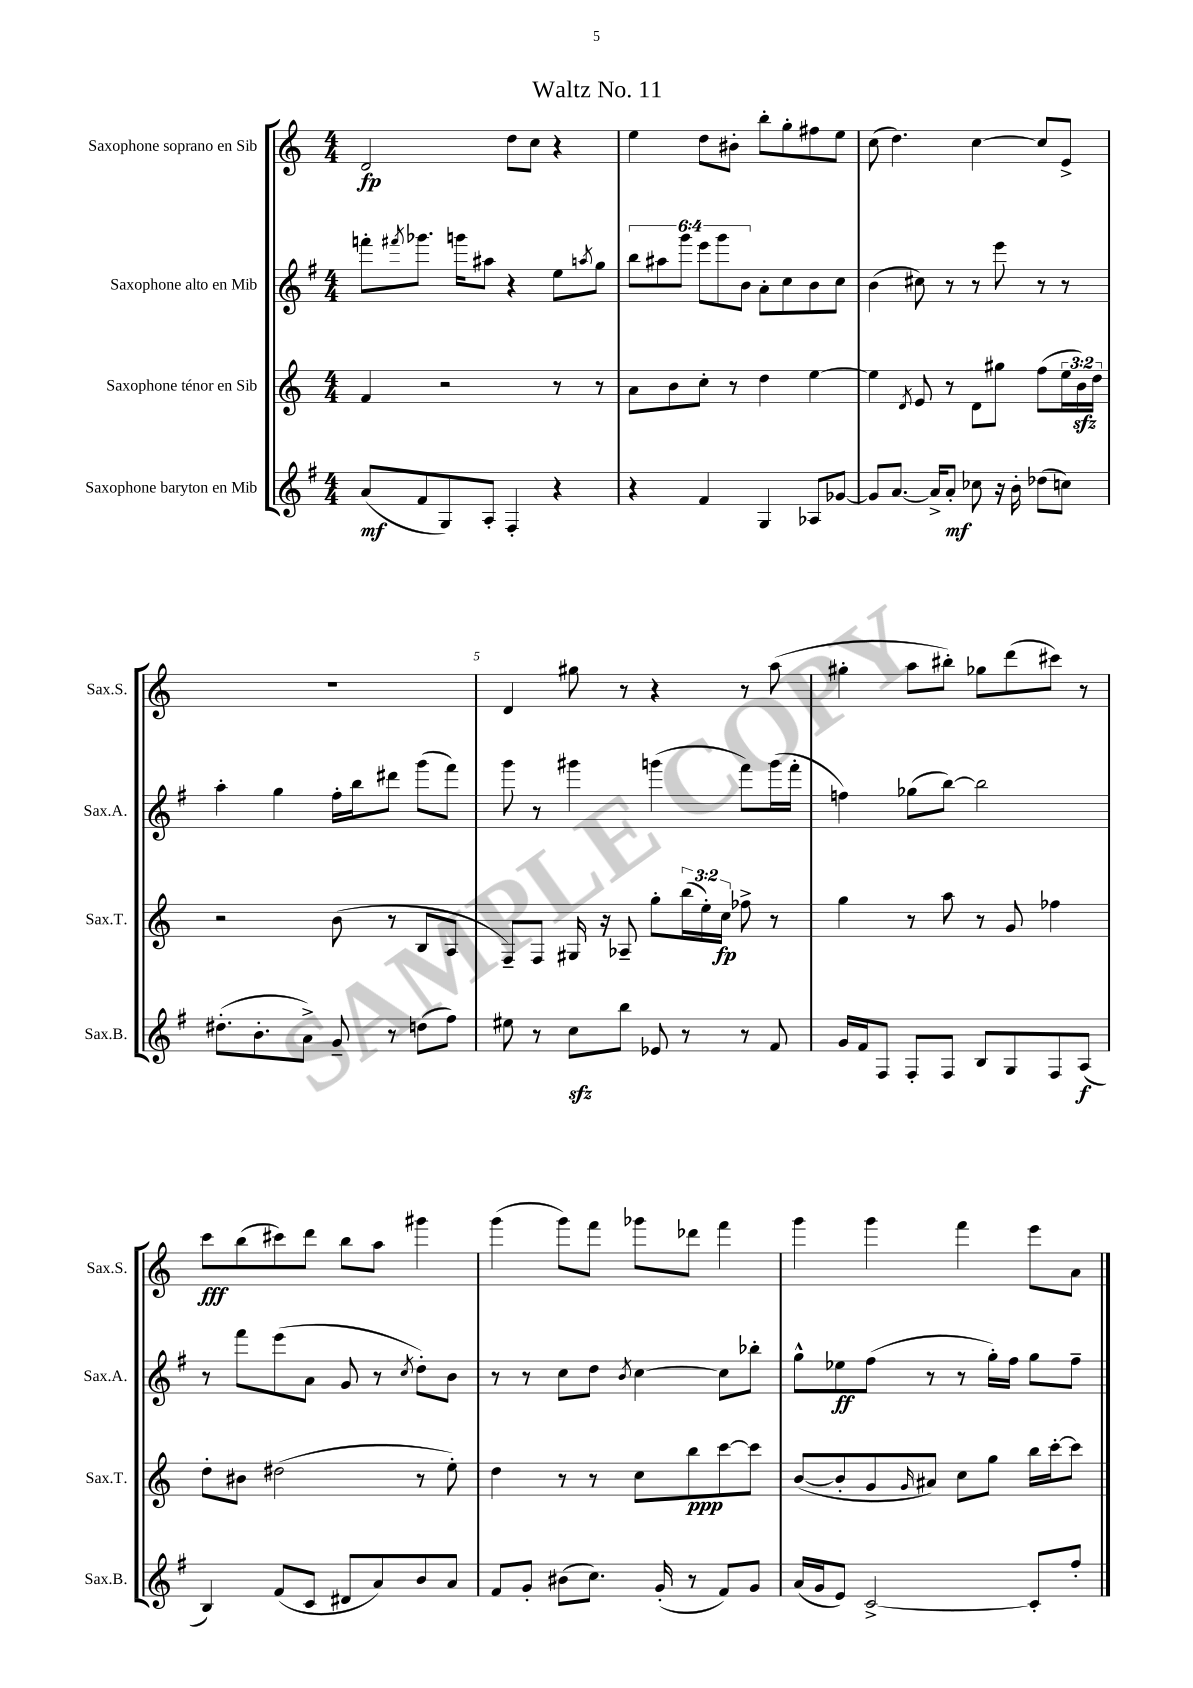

**kern	**kern	**kern	**kern
*staff4	*staff3	*staff2	*staff1
*clefG2	*clefG2	*clefG2	*clefG2
*k[f#]	*k[]	*k[f#]	*k[]
*M4/4	*M4/4	*M4/4	*M4/4
(8a	4f	8fff'	2d
.	.	8qfff#	.
8f#	.	8.ggg-	.
8G)	2r	.	.
.	.	16ggg	.
8A'	.	8aa#	.
4F#'	.	4r	8dd
.	.	.	8cc
4r	8r	8ee	4r
.	.	8qaa	.
.	8r	8gg	.
=	=	=	=
4r	8a	12bb	4ee
.	.	12aa#	.
.	8b	.	.
.	.	12ggg	.
4f#	8cc'	12eee	8dd
.	.	12ggg	.
.	8r	.	8b#'
.	.	12b	.
4G	4dd	8a'	8bb'
.	.	8cc	8gg'
8A-	[4ee	8b	8ff#
[8g-	.	8cc	8ee
=	=	=	=
8g-]	4ee]	(4b	(8cc
[8.a	.	.	4.dd)
.	8qd	.	.
.	8e	8cc#)	.
16a^]	.	.	.
8a'	8r	8r	.
8cc-	8d	8r	[4cc
16r	8gg#	8eee	.
16b'	.	.	.
(8dd-	(8ff	8r	8cc]
8cc)	24ee	8r	8e^
.	24b)	.	.
.	24dd	.	.
=	=	=	=
(8.dd#'	2r	4aa'	1r
8.b'	.	.	.
.	.	4gg	.
8a^)	.	.	.
8g~	(8b	16ff#'	.
.	.	16bb	.
8r	8r	8ddd#	.
(8dd	8B	(8ggg	.
8ff#)	8A	8fff#)	.
=	=	=	=
8ee#	8F~)	8ggg	4d
8r	8F	8r	.
8cc	16G#	4ggg#	8gg#
.	16r	.	.
8bb	8A-~	.	8r
8e-	8gg'	(4ggg	4r
8r	(24bb	.	.
.	24ee')	.	.
.	24cc	.	.
8r	8ff-^	8fff#)	8r
8f#	8r	(16ggg	(8aa
.	.	16fff#'	.
=	=	=	=
16g	4gg	4ff)	4gg#'
16f#	.	.	.
8F#	.	.	.
8F#'	8r	(8gg-	8aa
8F#	8aa	[8bb)	8bb#')
8B	8r	2bb]	8gg-
8G	8g	.	(8ddd
8F#	4ff-	.	8ccc#)
(8A	.	.	8r
=	=	=	=
4B)	8dd'	8r	8ccc
.	8b#	8fff#	(8bb
(8f#	(2dd#	(8eee	8ccc#)
8c	.	8a	8ddd
8d#	.	8g	8bb
8a)	.	8r	8aa
.	.	8qcc	.
8b	8r	8dd')	4ggg#
8a	8ee')	8b	.
=	=	=	=
8f#	4dd	8r	(4ggg
8g'	.	8r	.
(8b#	8r	8cc	8ggg)
8.cc)	8r	8dd	8fff
.	.	8qb	.
.	8cc	[4cc	8ggg-
(16g'	.	.	.
8r	8bb	.	8ddd-
8f#)	[8ccc	8cc]	4fff
8g	8ccc]	8bb-'	.
=	=	=	=
(16a	([8b	8gg^^	4ggg
16g	.	.	.
8e)	8b']	8ee-	.
[2c^	8g	(8ff#	4ggg
.	16qqg	.	.
.	8a#)	8r	.
.	8cc	8r	4fff
.	8gg	16gg')	.
.	.	16ff#	.
8c']	16bb	8gg	8eee
.	[16ccc'	.	.
8ff#'	8ccc]	8ff#~	8a
==	==	==	==
*-	*-	*-	*-
